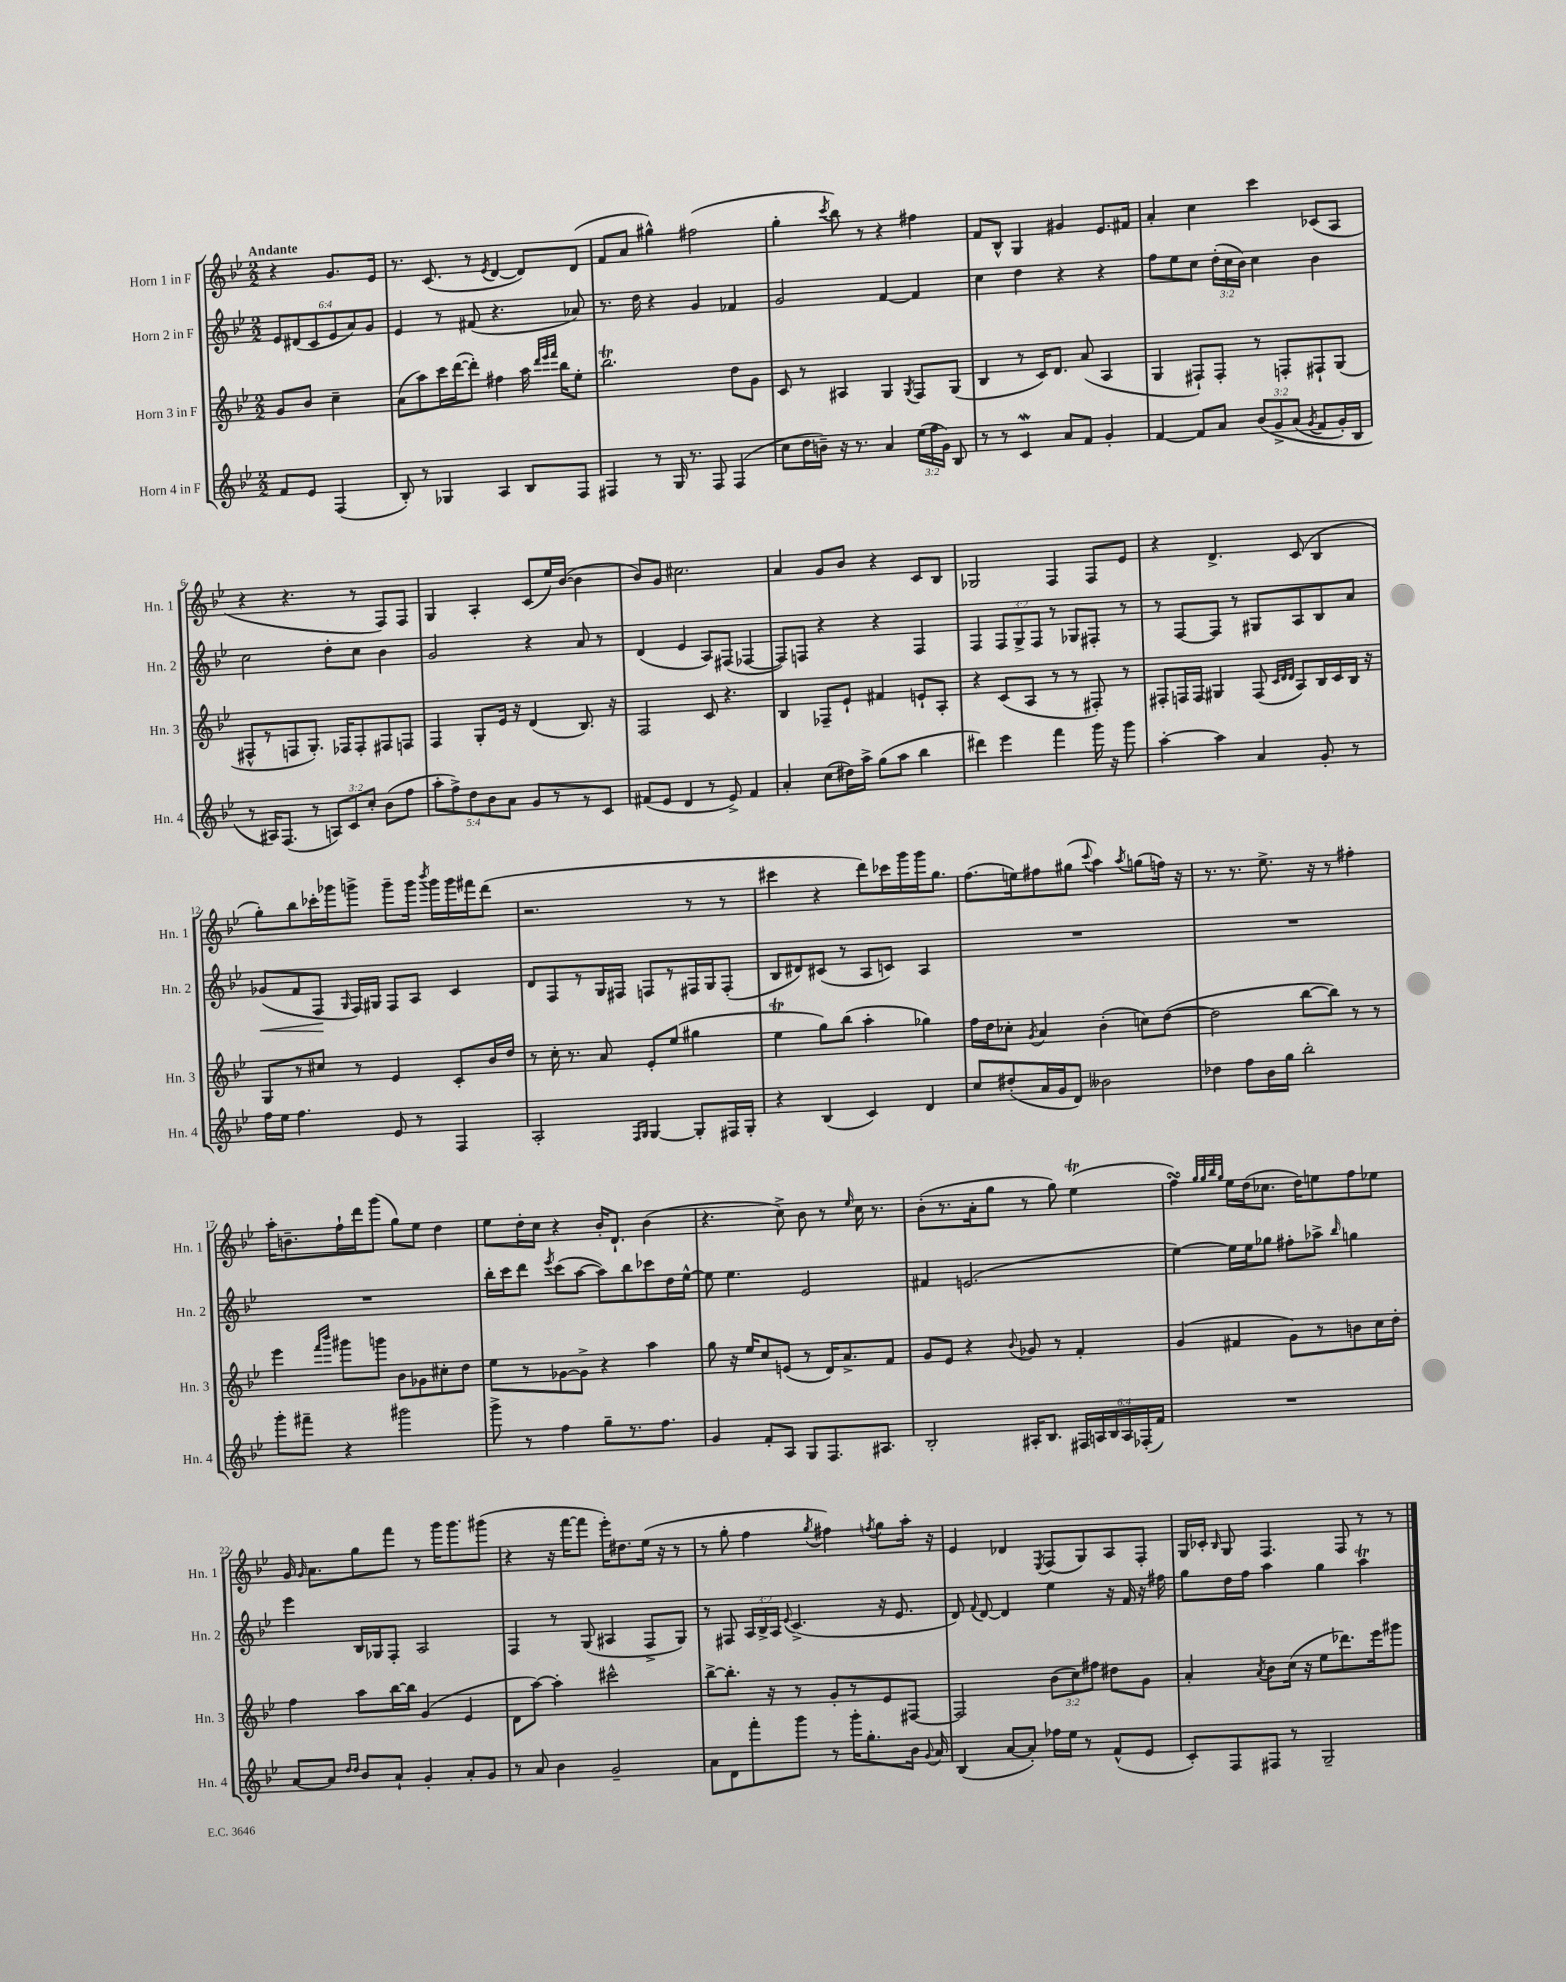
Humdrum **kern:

**kern	**kern	**kern	**dynam	**kern
*part4	*part3	*part2	*part2	*part1
*staff4	*staff3	*staff2	*staff2	*staff1
*I"Horn 4 in F	*I"Horn 3 in F	*I"Horn 2 in F	*	*I"Horn 1 in F
*I'Hn. 4	*I'Hn. 3	*I'Hn. 2	*	*I'Hn. 1
*clefG2	*clefG2	*clefG2	*	*clefG2
*k[b-e-]	*k[b-e-]	*k[b-e-]	*	*k[b-e-]
*M2/2	*M2/2	*M2/2	*	*M2/2
=	=	=	=	=
!	!	!	!	!LO:TX:a:B:t=Andante
8f/L	8g/L	12e-/L	.	4r
.	.	(12d#X/	.	.
8e-/J	8b-/J	.	.	.
.	.	12c/	.	.
(4F/	4cc~\	12e-/	.	8.g/L
.	.	12a/)	.	.
.	.	12g/J	.	.
.	.	.	.	16e-/Jk
=1	=1	=1	=1	=1
8B-'/)	(8a\L	4e-/	.	8.r
8r	8aa\)	.	.	.
.	.	.	.	(8.c/
4G-X/	16ccc\L	8r	.	.
.	([16ddd\J	.	.	.
.	8ddd'\J])	(8f#X/	.	8r
.	.	.	.	8qe-/
4A/	4ff#X\	4.r	.	[4d/
8B-/L	16aa\	.	.	8d/L])
.	32qqddd/LLL	.	.	.
.	32qqeee-/	.	.	.
.	32qqfff/JJJ	.	.	.
.	16bb-\KL	.	.	.
8F/J	8ee-'\J	8a-X/)	.	(8d/J
=2	=2	=2	=2	=2
4F#X/	2.bb-T\	8.r	.	8f/L
.	.	.	.	8a/J
.	.	16dd\	.	.
8r	.	4r	.	4gg#X^^\)
16G/	.	.	.	.
8.r	.	.	.	.
.	.	4g/	.	(2ff#X\
8F#/	.	.	.	.
(4F#/	8dd\L	4f-X/	.	.
.	8g\J	.	.	.
=3	=3	=3	=3	=3
8cc\L	8c/	2g/	.	4gg'\
16dd\L	8r	.	.	.
16bn~\JJ)	.	.	.	.
.	.	.	.	8qccc/
16r	4A#X/	.	.	8bb-\)
8.r	.	.	.	.
.	.	.	.	8r
4a/	4G/	[4f/	.	4r
.	8qG/	.	.	.
(24ee-\LL	8F/L	4f/]	.	4ff#X\
24ff\	.	.	.	.
24g\JJ)	.	.	.	.
8B-/	(8G/J	.	.	.
=4	=4	=4	=4	=4
8r	4B-/	4cc\	.	8f/L
8r	.	.	.	8B-^^/J
4cW/	8r	4dd\	.	4G/
.	16c/KL)	.	.	.
.	8.d/J	.	.	.
8a/L	.	4r	.	4g#X/
8f/J	(8a/	.	.	.
4g'/	4A/	4r	.	8.e-/L
.	.	.	.	16f#X/Jk
=5	=5	=5	=5	=5
[4f/	4G/	8ff\L	.	4a'/
.	.	8ee-\	.	.
8f/L]	8F#X`/L)	8cc\J	.	4cc\
8a/J	8F#'/J	(24dd'\LL	.	.
.	.	24cc\	.	.
.	.	24b-\JJ)	.	.
(12b-/L	8r	4cc\	.	4ccc\
12g^/	.	.	.	.
.	8Fn'/L	.	.	.
(12a/J	.	.	.	.
8qg/	.	.	.	.
8f/L	8F#X`/	4b-\	.	(8c-X/L
16g'/L)	(8G/J	.	.	8A/J
16B-/JJ	.	.	.	.
!!LO:LB:g=z
=6	=6	=6	=6	=6
8r	8F#X^^/L	2cc\	.	4r
16A#X/KL)	8r	.	.	.
(8.F/J	.	.	.	.
.	8Fn/	.	.	4.r
8r	8.G'/J)	.	.	.
12An/L)	.	8dd'\L	.	.
.	16F-X/KL	.	.	.
12c/	.	.	.	.
.	8F-'/	8cc\J	.	8r
12cc'/J	.	.	.	.
(8b-\L	8F#X/	4b-\	.	8F/L)
8ff\J	8Fn/J	.	.	8F/J
=7	=7	=7	=7	=7
10aa'\L	4F/	2g/	.	4G/
10ff^\)	.	.	.	.
10dd\	.	.	.	.
.	8G'/L	.	.	4A'/
10b-\	.	.	.	.
.	16e-/Jk	.	.	.
10a\J	.	.	.	.
.	16r	.	.	.
8g/L	(4d/	4r	.	(8c/L
8r	.	.	.	16ee-/L)
.	.	.	.	([16b-/JJ
8r	8.B-/)	8a/	.	4b-\]
8c/J	.	8r	.	.
.	16r	.	.	.
=8	=8	=8	=8	=8
(8f#X/L	2F/	(4d/	.	8b-/L)
8e-/J	.	.	.	8g/J
4d/	.	4e-/	.	2.cc#X\
8r	8c/	8A/L)	.	.
8e-^/)	4.r	(8F#X/J	.	.
4f#/	.	[4F-X/	.	.
=9	=9	=9	=9	=9
4a'/	4B-/	8F-/L])	.	4a/
.	.	8Fn/J	.	.
(8cc\L	8F-X~/L	4r	.	8g/L
16dd#X\L)	8e-`/J	.	.	8b-/J
16aa^\JJ	.	.	.	.
(8gg\L	4f#X/	4r	.	4r
8aa\J	.	.	.	.
4bb-\	8en`/L	4F/	.	8c/L
.	8A'/J	.	.	8B-/J
=10	=10	=10	=10	=10
4ddd#X\)	4r	4F/	.	2G-X/
4eee-\	(8c/L	12F/L	.	.
.	.	12G^/	.	.
.	8A/J	.	.	.
.	.	12F/J	.	.
4fff\	8r	8r	.	4F/
.	8r	8G-X/L	.	.
16ggg\	8F#X'/)	8F#X'/J	.	8F/L
16r	.	.	.	.
8ggg\	8r	8r	.	8e-/J
=11	=11	=11	=11	=11
[4aa'\	8F#X'/L	8r	.	4r
.	16Fn/L	[8F/L	.	.
.	16F/JJ	.	.	.
4aa\]	4G#X/	8F/J]	.	4.d^/
.	.	8r	.	.
4a/	(8F/	8G#X/L	.	.
.	32qqc/LLL	.	.	.
.	32qqd/	.	.	.
.	32qqd/JJJ	.	.	.
.	8A/L)	8A/	.	(8c/
8g'/	16B-/L	8B-/	.	4B-/
.	16c/	.	.	.
8r	16B-/JJ	8a/J	.	.
.	16r	.	.	.
!!LO:LB:g=z
=12	=12	=12	=12	=12
!	!	!	!LO:HP:b	!
16ff\LL	8G/L	(8g-X/L	<	8gg'\L)
16ee-\JJ	.	.	.	.
4.ff\	8r	8f/	.	8bb-\
.	8cc#X/J	8F/J	.	16ccc-X'\L
.	.	.	.	16ggg-X\J
.	.	16qqG/	.	.
.	8r	16F/LL)	[	8gggn^\J
.	.	16G#X/JJ	.	.
8e-/	4e-/	8F/L	.	8ggg~\L
8r	.	8A/J	.	16ggg\Jk
.	.	.	.	8qbbb-/
.	.	.	.	16ggg\LL
4F/	8c'/L	4c/	.	16ggg\
.	.	.	.	16fff#X\J
.	16b-/L	.	.	(8ddd\J
.	16dd/JJ	.	.	.
=13	=13	=13	=13	=13
2A'/	8r	8d/L	.	2.r
.	16cc'\	8F/	.	.
.	8.r	.	.	.
.	.	8r	.	.
.	8a/	16G/L	.	.
.	.	16F#X/JJ	.	.
16qqF/LL	.	.	.	.
16qqG/JJ	.	.	.	.
[4G/	8e-'/L	8Fn/L	.	.
.	(8ee-/J	8r	.	.
8G'/L]	4gg#X\	16F#X/L	.	8r
.	.	16G/J	.	.
16F#X/L	.	(8F#'/J	.	8r
16G'/JJ	.	.	.	.
=14	=14	=14	=14	=14
4r	4ee-T\	8B-/L	.	4ccc#X\
.	.	8d#X/)	.	.
(4B-/	8gg\L)	(8c#X/J	.	4r
.	(8bb-\J	8r	.	.
4c/)	4aa'\	8A/L	.	8ddd\L)
.	.	8cn/J)	.	16ccc-X\L
.	.	.	.	16ggg\
4d/	4gg-X\)	4A/	.	16ggg\J
.	.	.	.	8.gg\J
=15	=15	=15	=15	=15
8cc/L	16ff\LL	1r	.	(8.ff\L
.	16dd\J	.	.	.
(8dd#X'/	8cc-X'\J	.	.	.
.	.	.	.	16een\k)
.	8qg/	.	.	.
16a/L	4a/	.	.	8ff#X\
16g/J	.	.	.	.
8d/J)	.	.	.	(8gg#X\J
.	.	.	.	8qqccc/
2b--X\	(4b-'\	.	.	4aa\)
.	.	.	.	8qaa/
.	8ccn\L)	.	.	(8ggn\L
.	([8dd\J	.	.	16ffn\Jk)
.	.	.	.	16r
=16	=16	=16	=16	=16
4dd-X\	2dd\]	1r	.	8.r
.	.	.	.	8.r
8ff\L	.	.	.	.
16b-\L	.	.	.	8.ee-^\
16gg\JJ	.	.	.	.
2bb-'\	[8bb-\L	.	.	.
.	.	.	.	16r
.	8bb-\J])	.	.	8r
.	8r	.	.	4ff#X'\
.	8r	.	.	.
!!LO:LB:g=z
=17	=17	=17	=17	=17
8ggg'\L	4eee-\	1r	.	16aa'\KL
.	.	.	.	8.bn~\
8fff#X~\J	.	.	.	.
.	16qqfff/LL	.	.	.
.	16qqbbb-/JJ	.	.	.
4r	8ggg#X\L	.	.	16ff`\L
.	.	.	.	16ddd\J
.	8gggn\J	.	.	(8ggg\J
2ggg#X\	8b-\L	.	.	8gg\L)
.	8g-X\	.	.	8ee-\J
.	8cc#X'\	.	.	4dd\
.	8dd\J	.	.	.
=18	=18	=18	=18	=18
8ggg^\	8ee-\L	16bb-'\LL	.	8ee-\L
.	.	16ccc\J	.	.
8r	8r	8ddd\J	.	16dd'\L
.	.	.	.	16cc\JJ
.	.	8qeee-/	.	.
4ff\	[8g-X\	(8ccc\L	.	4r
.	8g-^\J]	[8aa\J	.	.
8gg~\L	4r	8aa\L])	.	16b-'/KL
.	.	.	.	8.d`/J
8.r	.	8bb-\	.	.
.	4aa\	8ccc-X\	.	(4b-\
8.ff\J	.	.	.	.
.	.	16dd\L	.	.
.	.	[16ee-^^\JJ	.	.
=19	=19	=19	=19	=19
4g/	8gg\	8ee-\]	.	4.r
.	16r	4.ee-\	.	.
.	16ee-/KL	.	.	.
8f'/L	8cc/	.	.	.
8A/J	(8en/J	.	.	8cc^\)
8G/L	8r	2e-/	.	8b-\
8.F/	16d/KL)	.	.	8r
.	8.a^/	.	.	.
.	.	.	.	16qqee-/
.	.	.	.	16cc\
8.A#X/J	.	.	.	8.r
.	8f/J	.	.	.
=20	=20	=20	=20	=20
2B-'/	8g/L	4f#X/	.	(8b-'\L
.	8e-/J	.	.	8.r
.	4r	(2.en/	.	.
.	.	.	.	16a'\k
.	.	.	.	8gg\J
.	8qqb-/	.	.	.
16A#X'/KL	8g-X/	.	.	8r
8.B-/J	.	.	.	.
.	8r	.	.	8gg\)
24F#X/LL	4f'/	.	.	(4ee-T\
24An/	.	.	.	.
24B-/	.	.	.	.
24A/	.	.	.	.
(24F-X'/	.	.	.	.
24f/JJ)	.	.	.	.
=21	=21	=21	=21	=21
1r	(4g/	[4ee-\)	.	4ffsSSS\)
.	.	.	.	32qqgg/LLL
.	.	.	.	32qqgg/
.	.	.	.	32qqbb-/
.	.	.	.	32qqgg/JJJ
.	4f#X/	16ee-\LL]	.	16ee-\LL
.	.	16ee-\J	.	(16dd\J
.	.	8gg-X\J	.	8.cc-X\J
.	8g\L)	8ff#X'\L	.	.
.	.	.	.	16dd\KL)
.	8r	8aa-X^\J	.	8een\
.	.	16qqbb-/	.	.
.	8bn\	4ggn\	.	8ff\
.	16cc\L	.	.	8ee-X\J
.	16dd'\JJ	.	.	.
!!LO:LB:g=z
=22	=22	=22	=22	=22
[8a/L	4ff\	4eee-\	.	16g/
.	.	.	.	16qqg/
.	.	.	.	8.a\L
8a/J]	.	.	.	.
16qqdd/LL	.	.	.	.
16qqdd/JJ	.	.	.	.
8b-/L	8aa\L	16B-/LL	.	8gg\
.	.	16G-X/J	.	.
8a`/J	[16bb-\L	8F'/J	.	8fff\J
.	16bb-\JJ]	.	.	.
4g'/	(4g/	2A/	.	8r
.	.	.	.	16ggg\KL
.	.	.	.	8.ggg\
8a'/L	4e-/	.	.	.
8g/J	.	.	.	(8ggg#X\J
=23	=23	=23	=23	=23
8r	8d\L	4F/	.	4r
8a/	[8aa\J)	.	.	.
4b-\	4aa'\]	8r	.	16r
.	.	.	.	[16fff\KL
.	.	(8G/	.	8fff\J]
2g~/	2ccc#X^^\	4A#X/	.	16eee-'\KL)
.	.	.	.	8.dd#X\
.	.	8F^/L	.	(16ee-\Jk
.	.	.	.	16r
.	.	8G/J)	.	8r
=24	=24	=24	=24	=24
8a\L	[8bb-^\L	8r	.	8r
8d\	8.bb-'\J]	8F#X/	.	8gg'\
8fff'\	.	24A/LL	.	4ff\
.	.	24B-^/	.	.
.	16r	.	.	.
.	.	24A/JJ	.	.
.	.	8qqe-/	.	.
8ggg\J	8r	(4.c^/	.	.
.	.	.	.	8qgg/
8r	8g'/L	.	.	4ff#X\)
16ggg'\KL	8r	.	.	.
8.gg'\	.	.	.	.
.	.	.	.	8qffn/
.	8e-/	16r	.	8gg\L
.	.	8.e-/	.	.
16b-\Jk	[8F#X/J	.	.	16aa'\Jk
8qqg/	.	.	.	.
16a/	.	.	.	16r
=25	=25	=25	=25	=25
(4B-/	2F#/]	8d/)	.	4e-/
.	.	8qqf/	.	.
.	.	[8d/	.	.
[8a/L	.	4d/]	.	4d-X/
8a'/J])	.	.	.	.
.	.	.	.	8qE-/
16ff-X\LL	(12b-\L	4ee-\	.	(8F/L
16ee-\JJ	.	.	.	.
.	12cc\)	.	.	.
8r	.	.	.	8G/)
.	12ff#X\J	.	.	.
(8f^^/L	8dd#X\L	16r	.	8A/
.	.	16f/	.	.
8e-/J	8g\J	16r	.	8F'/J
.	.	16ff#X\	.	.
=26	=26	=26	=26	=26
8c'/L)	4a'/	8gg\L	.	16G/LL
.	.	.	.	16c-X'/JJ
.	.	.	.	16qqB-/
8F/	.	16dd\L	.	8G/
.	.	16ff\JJ	.	.
.	8qa/	.	.	.
8F#X/J	8b-\L	4aa\	.	4.F/
8r	(16cc\Jk	.	.	.
.	16r	.	.	.
2G~/	8ee-\L	4gg\	.	.
.	8.ddd-X\)	.	.	8F/
.	.	4aat\	.	8r
.	16eee-\k	.	.	.
.	8ggg#X\J	.	.	8r
==	==	==	==	==
*-	*-	*-	*-	*-
